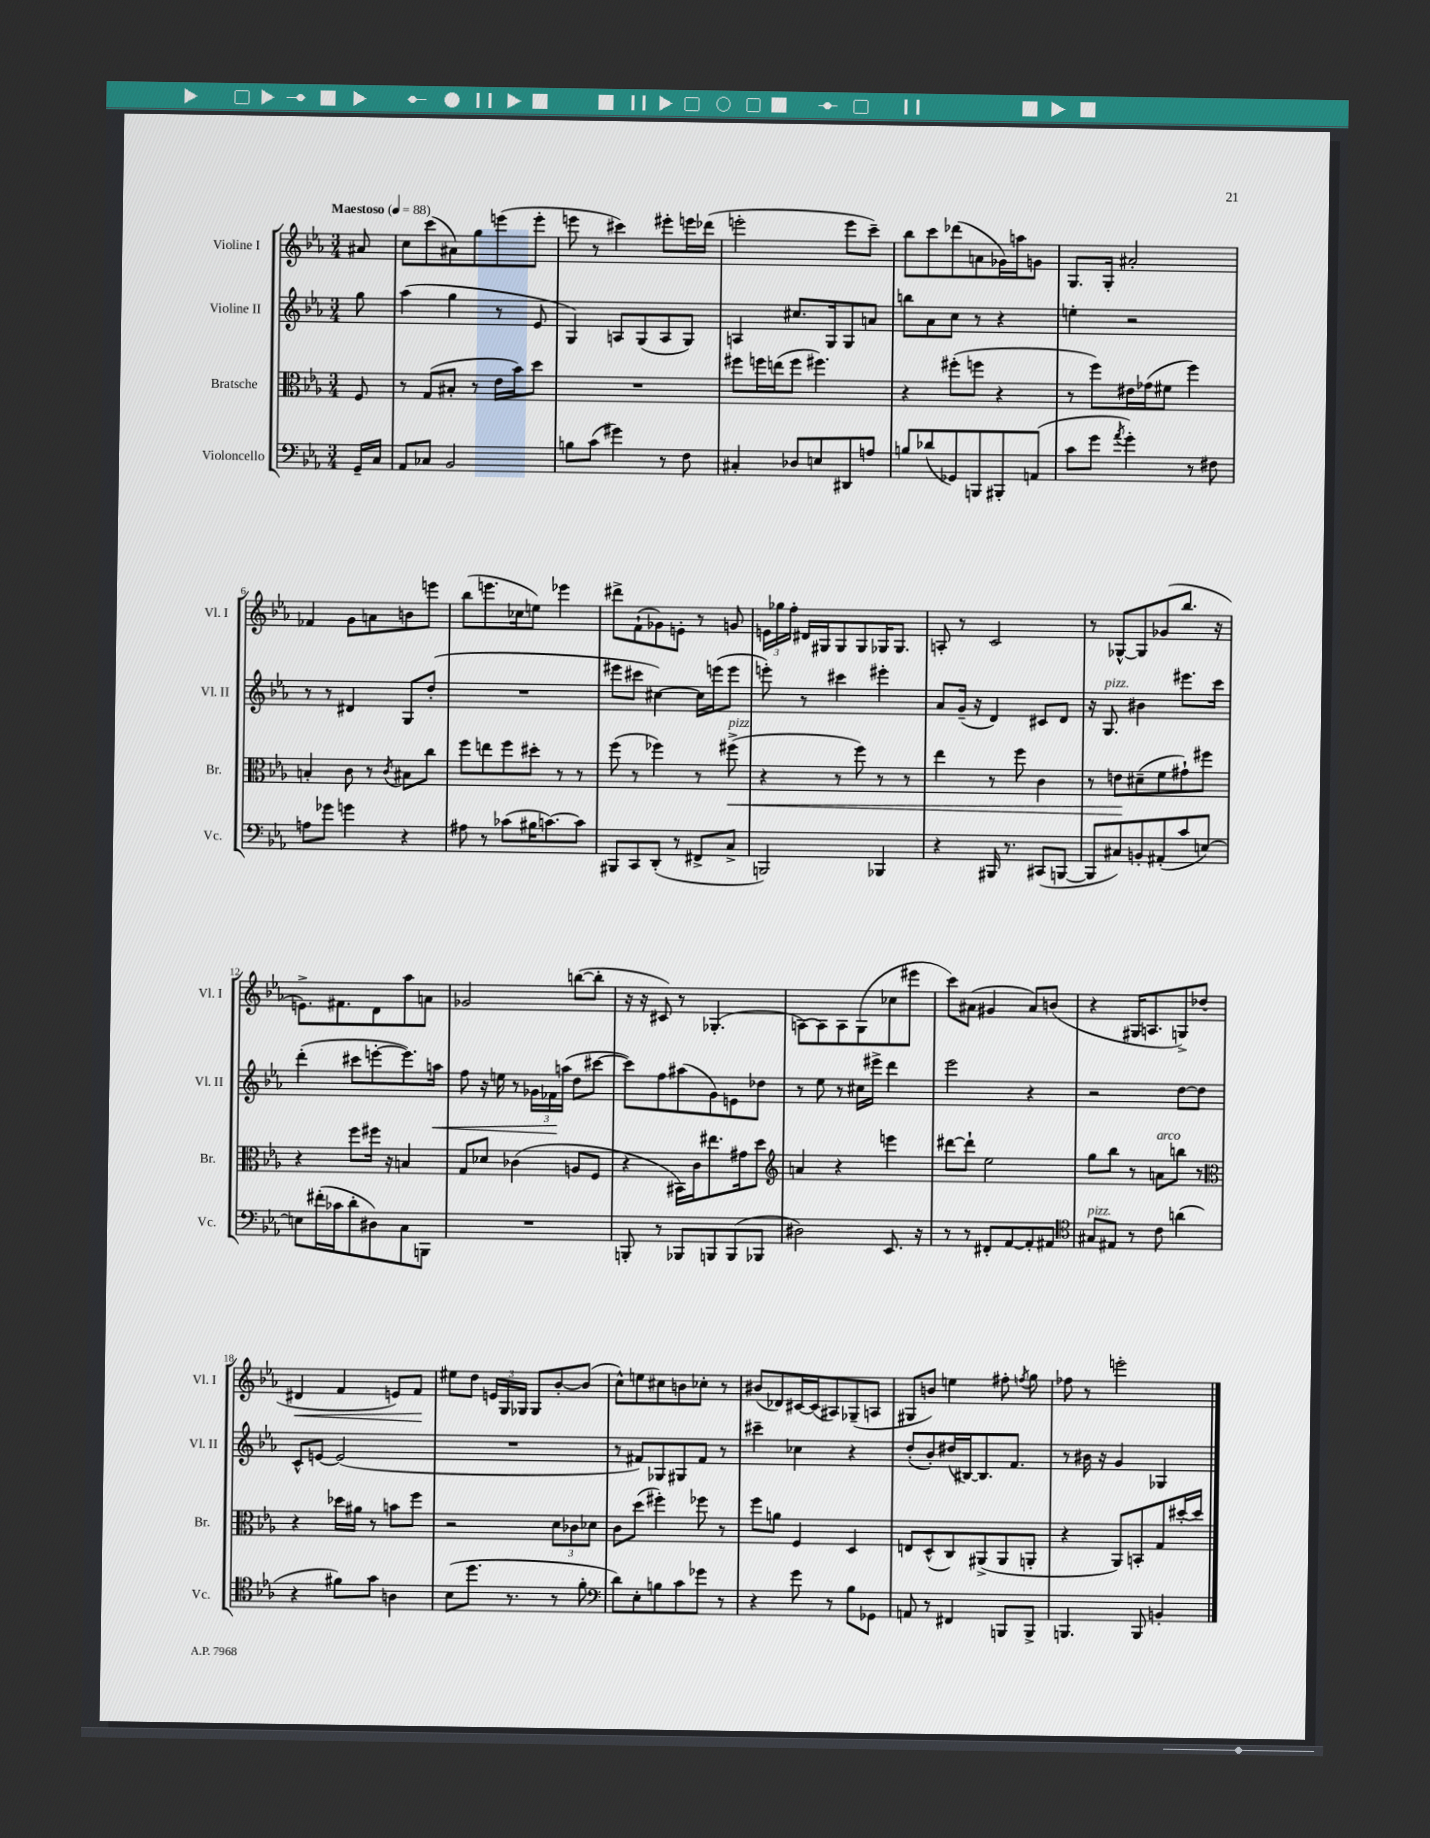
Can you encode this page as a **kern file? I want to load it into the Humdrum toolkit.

**kern	**kern	**kern	**kern
*staff4	*staff3	*staff2	*staff1
*clefF4	*clefC3	*clefG2	*clefG2
*k[b-e-a-]	*k[b-e-a-]	*k[b-e-a-]	*k[b-e-a-]
*M3/4	*M3/4	*M3/4	*M3/4
*MM88	*MM88	*MM88	*MM88
16GG~/LL	8F/	8gg\	8a#/
16C/JJ	.	.	.
=	=	=	=
8AA-/L	8r	(4aa-\	8cc\L
8C-/J	(8G/L	.	(8ccc\
2BB-/	8B#'/J	4gg\	8a#\)
.	8r	.	8gg\
.	16e-\LL	8r	(8eee\
.	16b-\J)	.	.
.	8dd\J	8e-/	8eee'\J
=	=	=	=
8B\L	2.r	4G/)	8eee\
(8c\J	.	.	8r
4g#\)	.	8A/L	4ccc#\)
.	.	(8G/	.
8r	.	8A/	8eee#'\L
8F\	.	8G/J)	16eee\L
.	.	.	(16ddd-\JJ
=	=	=	=
4C#'/	8ff#\L	4A/	2eee'\
.	16ff\L	.	.
.	(16ee\J	.	.
8D-/L	8ff\J	8.cc#/L	.
8E/	4.ff#\)	.	.
.	.	16G/k	.
8DD#/	.	8G/	8eee\L
8A/J	.	8a/J	8ccc~\J)
=	=	=	=
8B/L	4r	8bb\L	8bb-\L
(8d-/	.	8a-\	8ccc\
8GG-/)	(8ff#'\L	8cc\J	(8ddd-\
8BBB/	8ff\J	8r	8a\
8BBB#'/	4r	4r	16g-\L)
.	.	.	16aa\J
(8AA/J	.	.	8g\J
=	=	=	=
8c\L	8r	4ee'\	8.G/L
8g\J	8ff\L)	.	.
.	.	.	16G'/Jk
8qa-/	.	.	.
4g'\)	16e#\L	2r	2a#'/
.	(16g-\J	.	.
.	8f#\J	.	.
8r	4ff\)	.	.
8F#\	.	.	.
=	=	=	=
8A\L	4B'/	8r	4f-/
8g-\J	.	8r	.
4g\	8c\	4d#/	8g\L
.	8r	.	8a\
.	8qc/	.	.
4r	8B#\L	8G/L	8b\
.	8cc\J	(8dd'/J	8eee\J
=	=	=	=
8A#\	8ff\L	2.r	(8bb-\L
8r	8ee\	.	8.eee\
(8c-\L	8ff\	.	.
.	.	.	16cc-\k
16B#\K	8dd#'\J	.	8ee\J)
[8.c\)	.	.	.
.	8r	.	4eee-\
8c\]J	8r	.	.
=	=	=	=
8BBB#/L	(8ff\	8eee#\L	8ddd#^\L
8CC/	8r	8ccc#\J	(8f`\
(8DD'/J	4ff-\)	[4cc#\)	8g-\)
8r	.	.	8e'\J
8FF#^/L	8r	16cc#\]LL	8r
.	.	(16eee\J	.
8C^/J	(8ff#^\	8eee\J	8g/
=	=	=	=
2BBB/)	4r	8eee'\)	24e\LL
.	.	.	24gg-\
.	.	.	24ff'\JJ
.	.	8r	16d#/LL
.	.	.	16G#/J
.	8r	4ccc#\	8G#/
.	8ff\)	.	8G#/
4BBB-/	8r	4eee#'\	16G-/K
.	.	.	8.G-/J
.	8r	.	.
=	=	=	=
4r	4ee-\	8a-/L	8A'/
.	.	(16g~/Jk	8r
.	.	16r	.
16BBB#/	8r	4d/)	2c/
8.r	.	.	.
.	8ff\	.	.
(8CC#/L	4c\	8c#/L	.
[8BBB/J	.	8d/J	.
=	=	=	=
8BBB/]L	8r	16r	8r
.	.	8.G/	.
8C#/)	8e\L	.	[8G-^^/L
8BB'/	(8d#~\	4b#\	8G-/]
(8AA#'/	8f\	.	(8g-/
8c/	8g#`\)	8.eee#\L	8.bb-/J
[8E/J)	8ff#\J	.	.
.	.	16ccc\Jk	16r
=	=	=	=
8E\]L	4r	(4ddd'\	8.e^\L)
(16f#'\L	.	.	.
16c-\J	.	.	8.f#\
8d'\	8ff\L	8ccc#\L	.
8D#\)	16ff#\Jk	[8eee'\	8d\
.	16r	.	.
8C\	4B/	8.eee\])	8aa-\
8BBB\J	.	.	8a\J
.	.	16aa\Jk	.
=	=	=	=
2.r	8G/L	8ff\	2g-/
.	8d-/J	16r	.
.	.	16ee\	.
.	(4c-\	8r	.
.	.	24g-\LL	.
.	.	24f-\	.
.	.	(24aa\JJ	.
.	8A/L	8dd\L	([8bb\L
.	8F/J	[8ccc#\J	8bb'\]J
=	=	=	=
8BBB'/	4r	8ccc#\]L)	16r
.	.	.	16r
8r	.	8ff\	8c#/)
8BBB-/L	16BB#\LL)	(8aa#\	8r
.	16c\J	.	.
8BBB/	8.ee#\	8g\)	(4.G-'/
(8BBB/	.	8e\	.
.	16g#\k	.	.
8BBB-/J	8dd\J	8dd-\J	.
=	=	=	=
*	*clefG2	*	*
2D#\)	4a/	8r	[8A\L)
.	.	8ee-\	8A\]
.	4r	8r	8A\
.	.	16cc#\LL	(8G\
.	.	16eee#^\JJ	.
8.EE-/	4eee\	4ddd\	8cc-\
.	.	.	8eee#\J
16r	.	.	.
=	=	=	=
8r	[8ddd#\L	2eee-\	8ccc\L)
8r	8ddd#`\]J	.	(8a#\J
8FF#'/L	2ee-\	.	4g#/
[8AA-/	.	.	.
8AA-'/]	.	4r	8a#/L)
8AA#/J	.	.	(8b/J
=	=	=	=
*clefC4	*	*	*
8G#/L	8gg\L	2r	4r
8E#/J	8bb-\J	.	.
8r	8r	.	16G#/LK
.	.	.	8.A/
8c\	8a\L	.	.
(4a\	8bb\J	[8dd\L	8G^/)
.	8r	8dd\]J	(8dd-/J
=	=	=	=
*	*clefC3	*	*
4r	4r	8c^^/L	4d#/
.	.	[8e/J	.
8f#\L)	16dd-\LL	(2e/]	4f/
.	16a#\JJ	.	.
8g\J	8r	.	.
4A\	8b\L	.	8e/L)
.	8ff\J	.	8f/J
=	=	=	=
(8B-\L	2r	2.r	8ee#\L
8.dd\J	.	.	8dd\J
.	.	.	24e/LL
.	.	.	24G/
8.r	.	.	.
.	.	.	24G-/JJ
.	.	.	8G-/L
8r	12d\L	.	[8b-'/
.	12c-\	.	.
8f'\	.	.	(8b-/]J
.	12d-\J	.	.
=	=	=	=
*clefF4	*	*	*
8d\L)	8c\L	8r	8cc^^\L)
8E-'\	(8dd\J	8f#/L)	8ee\
8B\	4ff#'\)	8G-/	8cc#\
8c\	.	8G#/	8b\
8g-\J	8ff-\	8f#/J	8cc-'\J
8r	8r	8r	8r
=	=	=	=
4r	8ff\L	4ccc#~\	(8b#/L
.	8a\J	.	8d-/)
8g\	4F/	4cc-\	[16c#/L
.	.	.	(16c#/]J
8r	.	.	8A#/)
8B-\L	4D/	4r	(8G-~/
8GG-\J	.	.	8A/J
=	=	=	=
8AA/	8E/L	(8dd'/L	8G#/L
8r	(8D^^/	8b-'/)	8b/J)
4FF#/	8C/)	(16dd#/L	4ee\
.	.	[16B#/J)	.
.	(8AA#^/	8.B#/]	.
8BBB/L	8AA#/	.	8ff#'\
.	.	8.f/J	.
.	.	.	8qff/
8BBB^/J	8AA'/J	.	8gg\
=	=	=	=
4.BBB/	4r	8r	8ff-\
.	.	16b#\	8r
.	.	16r	.
.	8AA-/L)	4g/	2eee'\
8BBB/	8BB'/	.	.
4BB'/	8G/	4G-/	.
.	[16dd#'/L	.	.
.	16dd#/]JJ	.	.
==	==	==	==
*-	*-	*-	*-
